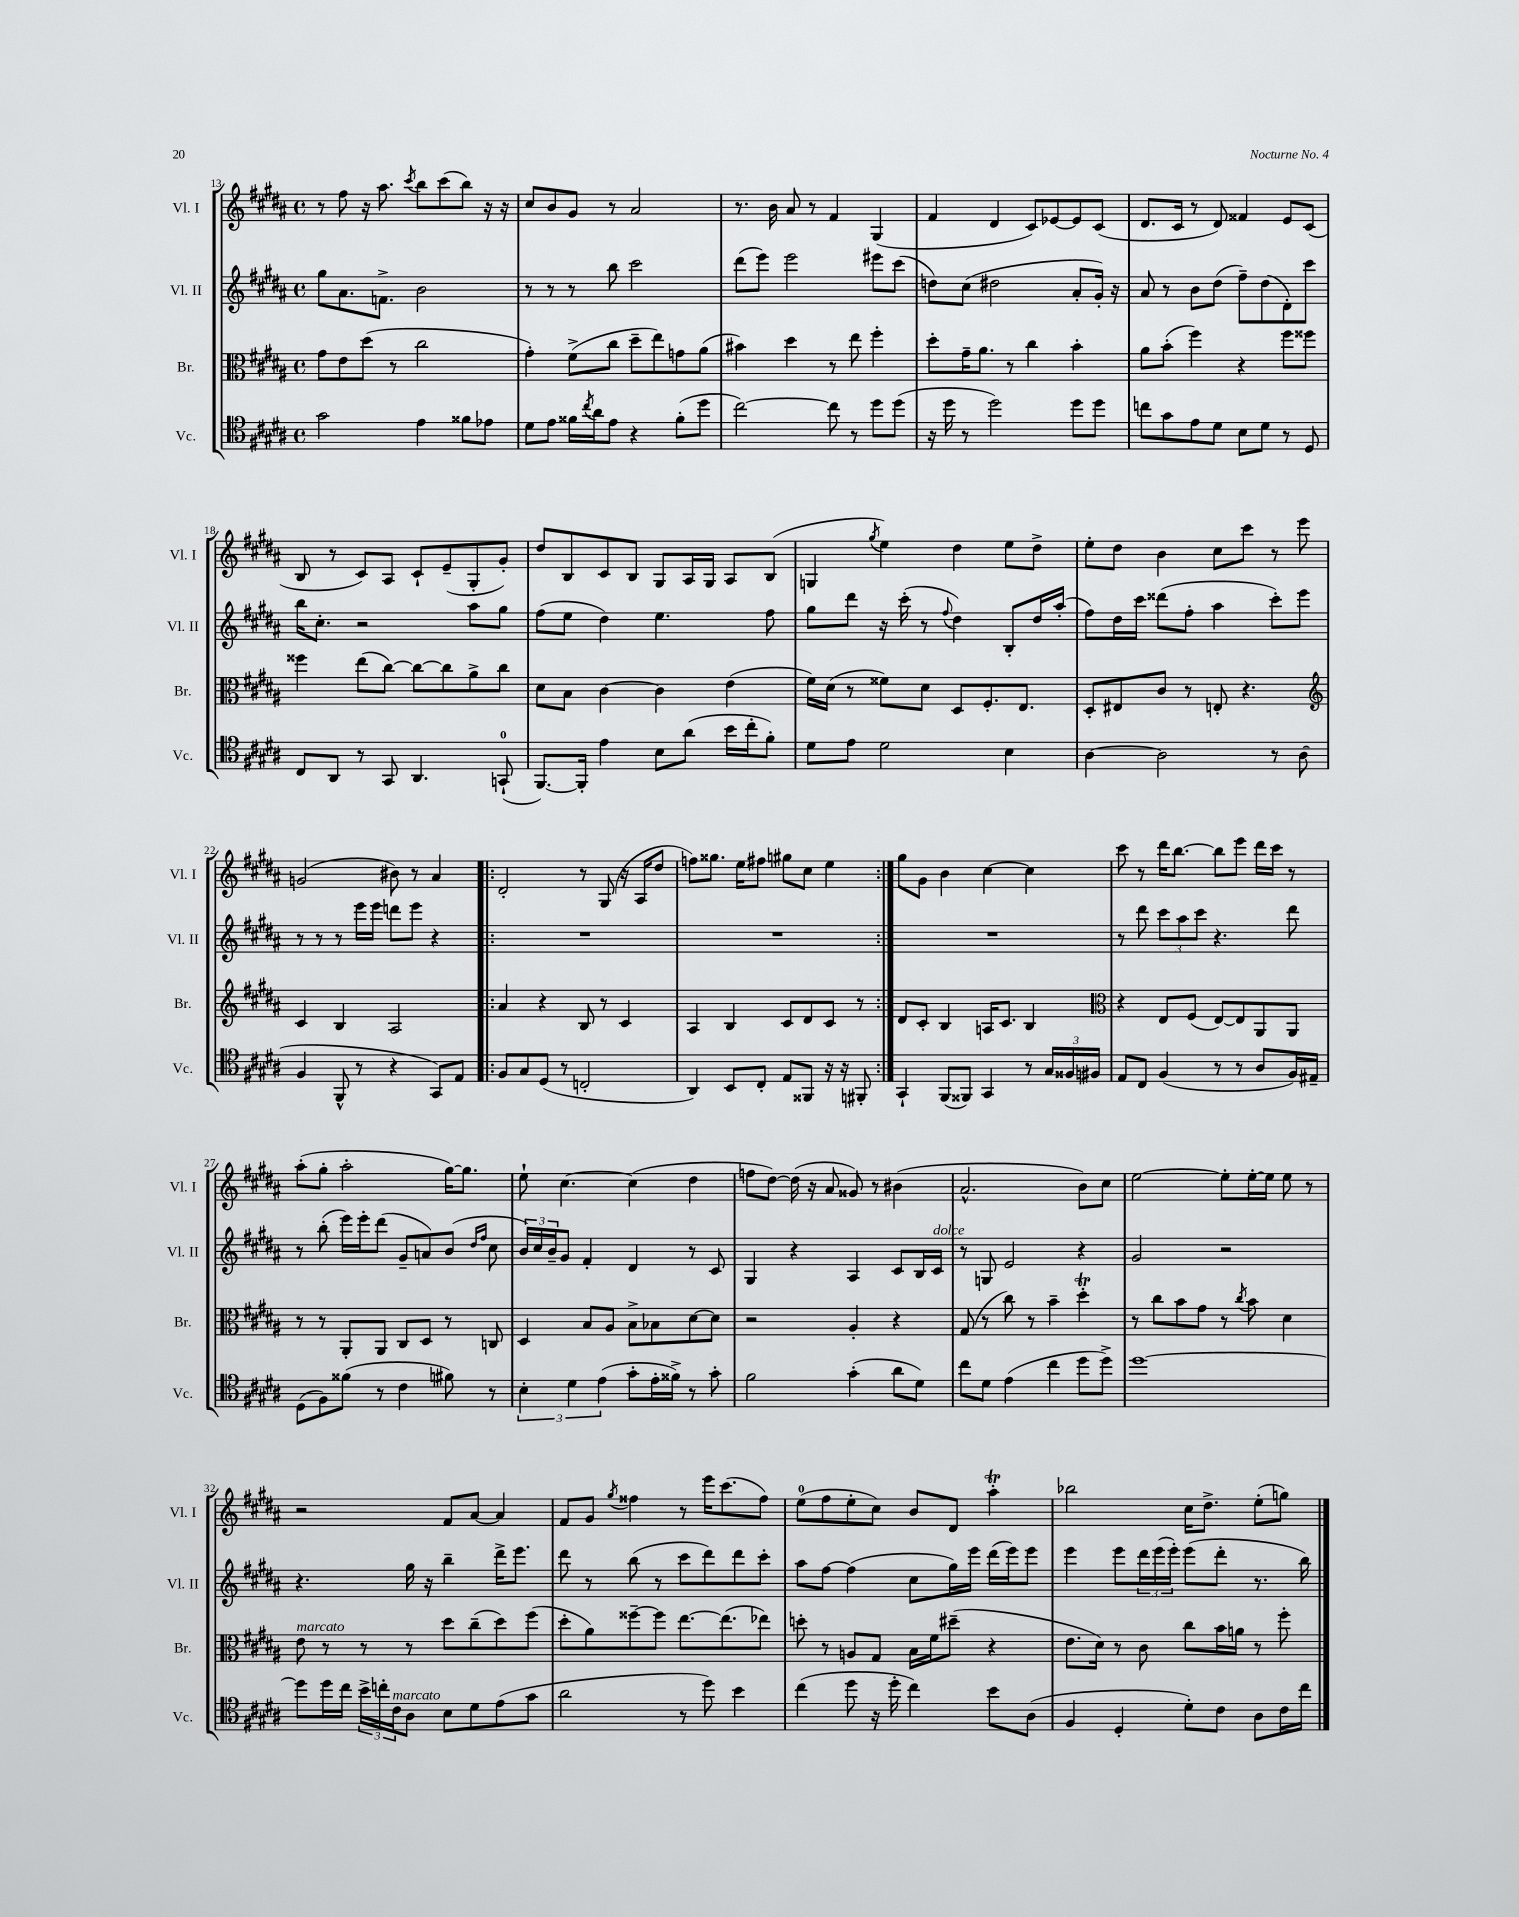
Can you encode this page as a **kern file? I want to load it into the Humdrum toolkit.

**kern	**kern	**kern	**kern
*part4	*part3	*part2	*part1
*staff4	*staff3	*staff2	*staff1
*I"Vc.	*I"Br.	*I"Vl. II	*I"Vl. I
*I'Vc.	*I'Br.	*I'Vl. II	*I'Vl. I
*clefC4	*clefC3	*clefG2	*clefG2
*k[f#c#g#d#a#]	*k[f#c#g#d#a#]	*k[f#c#g#d#a#]	*k[f#c#g#d#a#]
*M4/4	*M4/4	*M4/4	*M4/4
*met(c)	*met(c)	*met(c)	*met(c)
=13	=13	=13	=13
2g#\	8g#\L	8gg#\L	8r
.	8e\	8.a#\	8ff#\
.	(8dd#\J	.	16r
.	.	8.fn^\J	8.aa#\
.	8r	.	.
.	.	.	8qccc#/
4e\	2cc#\	2b\	8bb\L
.	.	.	(8ccc#\
8f##X\L	.	.	8bb\J)
8e-X\J	.	.	16r
.	.	.	16r
=14	=14	=14	=14
8d#\L	4g#'\)	8r	8cc#/L
8e\J	.	8r	8b/
16f##X\LL	(8f#^\L	8r	8g#/J
8qcc#/	.	.	.
16a#\J	.	.	.
8e\J	8cc#\J	8bb\	8r
4r	8dd#~\L	2ccc#\	2a#/
.	8ee\)	.	.
(8f##'\L	8gn\	.	.
8dd#\J	(8a#\J	.	.
=15	=15	=15	=15
[2cc#\)	4b#X\)	(8ddd#\L	8.r
.	.	8eee\J)	.
.	.	.	16b\
.	4dd#\	2eee\	8a#/
.	.	.	8r
8cc#\]	8r	.	4f#/
8r	8ee\	.	.
8dd#\L	4ff#'\	8eee#X\L	(4G#/
(8dd#\J	.	(8ccc#\J	.
=16	=16	=16	=16
16r	8dd#'\L	8ddn\L)	4f#/
16dd#\	.	.	.
8r	16g#~\K	(8cc#\J	.
.	8.a#\J	.	.
2dd#\)	.	2dd#X\	4d#/
.	8r	.	.
.	4cc#\	.	8c#/L)
.	.	.	[8e-X/
8dd#\L	4b'\	8a#'/L	8e-/]
8dd#\J	.	16g#'/Jk)	(8c#/J
.	.	16r	.
=17	=17	=17	=17
8ccn\L	8a#\L	8a#/	8.d#/L
8g#\	(8b'\J	8r	.
.	.	.	16c#/Jk
8e\	4ff#\)	8b\L	8r
8d#\J	.	(8dd#\J	8d#/)
8B\L	4r	8ff#~\L)	4f##X/
8d#\J	.	(8dd#\	.
8r	8ff#\L	8d#'\)	8e/L
8D#/	8ff##X\J	8ccc#\J	(8c#/J
!!LO:LB:g=z
=18	=18	=18	=18
8C#/L	4ff##X\	16bb\KL	8B/
.	.	8.cc#'\J	.
8AA#/J	.	.	8r
8r	(8ee\L	2r	8c#/L)
8GG#/	[8cc#\J)	.	8A#/J
4.AA#/	8cc#\L_	.	8c#`/L
.	8cc#\]	.	(8e~/
.	8a#^\	8aa#\L	8G#'/
(8GGn`/	8cc#\J	8gg#\J	8g#'/J)
=19	=19	=19	=19
[8.FF#/L)	8d#\L	(8ff#\L	8dd#/L
.	8B\J	8ee\J	8B/
16FF#'/Jk]	.	.	.
4e\	[4c#\	4dd#\)	8c#/
.	.	.	8B/J
8B\L	4c#\]	4.ee\	8G#/L
(8a#\J	.	.	16A#/L
.	.	.	16G#/JJ
16b\LL	(4e\	.	8A#/L
16cc#'\J	.	.	.
8f#'\J)	.	8ff#\	(8B/J
=20	=20	=20	=20
8d#\L	16f#\LL)	8gg#\L	4Gn/
.	(16d#\JJ	.	.
8e\J	8r	8ddd#\J	.
.	.	.	8qgg#/
2d#\	8f##X\L)	16r	4ee\)
.	.	(16ccc#'\	.
.	8d#\J	8r	.
.	.	8qqff#/	.
.	8D#/L	4dd#\)	4dd#\
.	8.F#'/	.	.
4B\	.	8B'/L	8ee\L
.	8.E/J	.	.
.	.	16dd#/L	8dd#^\J
.	.	(16aa#'/JJ	.
=21	=21	=21	=21
[4A#\	8D#'/L	8ff#\L)	8ee'\L
.	8E#X/	16dd#\L	8dd#\J
.	.	16ccc#\JJ	.
2A#\]	8c#/J	(8ddd##X\L	4b\
.	8r	8ff#'\J	.
.	8En'/	4aa#\	8cc#\L
.	4.r	.	8ccc#\J
8r	.	8ccc#'\L)	8r
(8A#\	.	8eee\J	8eee\
!!LO:LB:g=z
=22	=22	=22	=22
*	*clefG2	*	*
4F#/	4c#/	8r	(2gn/
.	.	8r	.
8FF#^^/	4B/	8r	.
8r	.	16eee\LL	.
.	.	16eee\JJ	.
4r	2A#/	8dddn\L	8b#X\)
.	.	8eee\J	8r
8GG#/L)	.	4r	4a#/
8E/J	.	.	.
=23!|:	=23!|:	=23!|:	=23!|:
8F#/L	4a#/	1r	2d#'/
8G#/	.	.	.
(8D#/J	4r	.	.
8r	.	.	.
2Cn'/	8B/	.	8r
.	8r	.	(8G#/
.	4c#/	.	16r
.	.	.	16A#/KL
.	.	.	8dd#/J
=24	=24	=24	=24
4AA#/)	4A#/	1r	8ffn\L)
.	.	.	8.gg##X\J
8BB/L	4B/	.	.
.	.	.	16ee\KL
8C#'/J	.	.	8ff#X\J
8E/L	8c#/L	.	8gg#X\L
8FF##X/J	8d#/	.	8cc#\J
16r	8c#/J	.	4ee\
16r	.	.	.
8FF#X'/	8r	.	.
=25:|!	=25:|!	=25:|!	=25:|!
4GG#`/	8d#/L	1r	8gg#\L
.	8c#'/J	.	8g#\J
(8FF#/L	4B/	.	4b\
8FF##X/J)	.	.	.
4GG#/	16An/KL	.	[4cc#\
.	8.c#/J	.	.
8r	4B/	.	4cc#\]
24G#/LL	.	.	.
24F##X/	.	.	.
24F#X/JJ	.	.	.
=26	=26	=26	=26
*	*clefC3	*	*
8E/L	4r	8r	8ccc#\
8C#/J	.	8ddd#\	8r
(4F#/	8E/L	12ccc#\L	16ddd#\KL
.	.	.	[8.bb\J
.	.	12aa#\	.
.	(8F#/J	.	.
.	.	12ccc#\J	.
8r	[8E/L)	4.r	8bb\L]
8r	8E/]	.	8eee\J
8A#/L	8AA#/	.	16ddd#\LL
.	.	.	16ccc#\JJ
16F#/L)	8AA#/J	8ddd#\	8r
16E#X~/JJ	.	.	.
!!LO:LB:g=z
=27	=27	=27	=27
(8D#\L	8r	8r	(8aa#'\L
8F#\)	8r	(8bb'\	8gg#'\J
(8f##X\J	8AA#'/L	16eee\LL)	2aa#'\
.	.	16eee'\J	.
8r	8AA#/J	(8ddd#\J	.
4c#\	8C#/L	8g#~/L	.
.	8D#/J	8an/)	.
8f#X\)	8r	(8b/J	[16gg#\KL)
.	.	.	8.gg#\J]
.	.	16qqdd#/LL	.
.	.	16qqff#/JJ	.
8r	8Cn/	8cc#\	.
=28	=28	=28	=28
6B'\	4D#/	24b/LL)	8ee`\
.	.	24cc#/	.
.	.	24b~/J	.
.	.	8g#/J	[4.cc#\
6d#\	.	.	.
.	8B/L	4f#'/	.
(6e\	.	.	.
.	8A#/J	.	.
8g#'\L	8B^\L	4d#/	(4cc#\]
16e'\L	8B-X\	.	.
16f##X^\JJ)	.	.	.
8r	[8d#\	8r	4dd#\
8g#'\	8d#\J]	8c#/	.
=29	=29	=29	=29
2f#\	2r	4G#/	8ffn\L
.	.	.	[8dd#\J)
.	.	4r	(16dd#\]
.	.	.	16r
.	.	.	8a#/
(4g#'\	4A#'/	4A#/	8g##X/)
.	.	.	8r
8a#\L	4r	8c#/L	(4b#X\
8d#\J)	.	16B/L	.
!	!	!LO:TX:a:i:t=dolce	!
.	.	16c#/JJ	.
=30	=30	=30	=30
8cc#\L	(8G#/	8r	2.a#^^/
8d#\J	8r	8Gn/	.
(4e\	8cc#\)	2e/	.
.	8r	.	.
4cc#\	4b~\	.	.
8dd#\L	4dd#t'\	4r	8b\L)
8dd#^\J)	.	.	8cc#\J
=31	=31	=31	=31
[1dd#	8r	2g#/	[2ee\
.	8cc#\L	.	.
.	8b\	.	.
.	8g#\J	.	.
.	8r	2r	8ee'\L]
.	8qcc#/	.	.
.	8b\	.	[16ee'\L
.	.	.	16ee\JJ]
.	4d#\	.	8ee\
.	.	.	8r
!!LO:LB:g=z
=32	=32	=32	=32
!	!LO:TX:a:i:t=marcato	!	!
8dd#\L]	8e\	4.r	2r
16dd#\L	8r	.	.
16cc#\JJ	.	.	.
24b^\LL	8r	.	.
24ccn'\	.	.	.
!LO:TX:a:i:t=marcato	!	!	!
24c#\J	.	.	.
8A#\J	8r	16gg#\	.
.	.	16r	.
8B\L	8dd#\L	4bb~\	8f#/L
8d#\	(8cc#~\	.	[8a#/J
(8e\	8dd#\)	16ddd#^\KL	4a#/]
.	.	8.eee\J	.
8g#\J	(8ff#\J	.	.
=33	=33	=33	=33
2a#\	8dd#'\L	8ddd#\	8f#/L
.	8a#\)	8r	8g#/J
.	.	.	8qgg#/
.	[8ff##X~\	(8bb\	4ff##X\
.	8ff##\J]	8r	.
8r	[8.ee\L	8ccc#\L	8r
8dd#\)	.	8ddd#\)	16eee\KL
.	(8.ee\]	.	(8.ccc#\
4b\	.	8ddd#\	.
.	8ee-X\J)	8ccc#'\J	8ff##\J)
=34	=34	=34	=34
(4cc#\	8ddn'\	8aa#\L	(8ee\L
.	8r	[8ff#\J	8ff#\
8dd#\	8An/L	(4ff#\]	8ee'\
16r	8G#/J	.	8cc#\J)
16dd#'\	.	.	.
4cc#\)	16B\LL	8cc#\L	8b/L
.	16f#\J	.	.
.	(8dd#X~\J	16gg#\L)	8d#/J
.	.	16eee\JJ	.
8b\L	4r	(16ddd#\LL	4aa#t'\
.	.	16eee\J)	.
(8A#\J	.	8eee\J	.
=35	=35	=35	=35
4F#/	8.e\L	4eee\	2bb-X\
.	16d#\Jk)	.	.
4D#'/	8r	8eee\L	.
.	8c#\	24ddd#\L	.
.	.	(24eee\	.
.	.	24eee'\JJ)	.
8d#'\L)	8cc#\L	(8eee\L	16cc#\KL
.	.	.	8.dd#^\J
8c#\J	16b\L	8ddd#'\J	.
.	16an\JJ	.	.
8A#\L	8r	8.r	(8ee'\L
16c#\L	8ff#'\	.	8ggn\J)
16cc#\JJ	.	16bb\)	.
==	==	==	==
*-	*-	*-	*-
